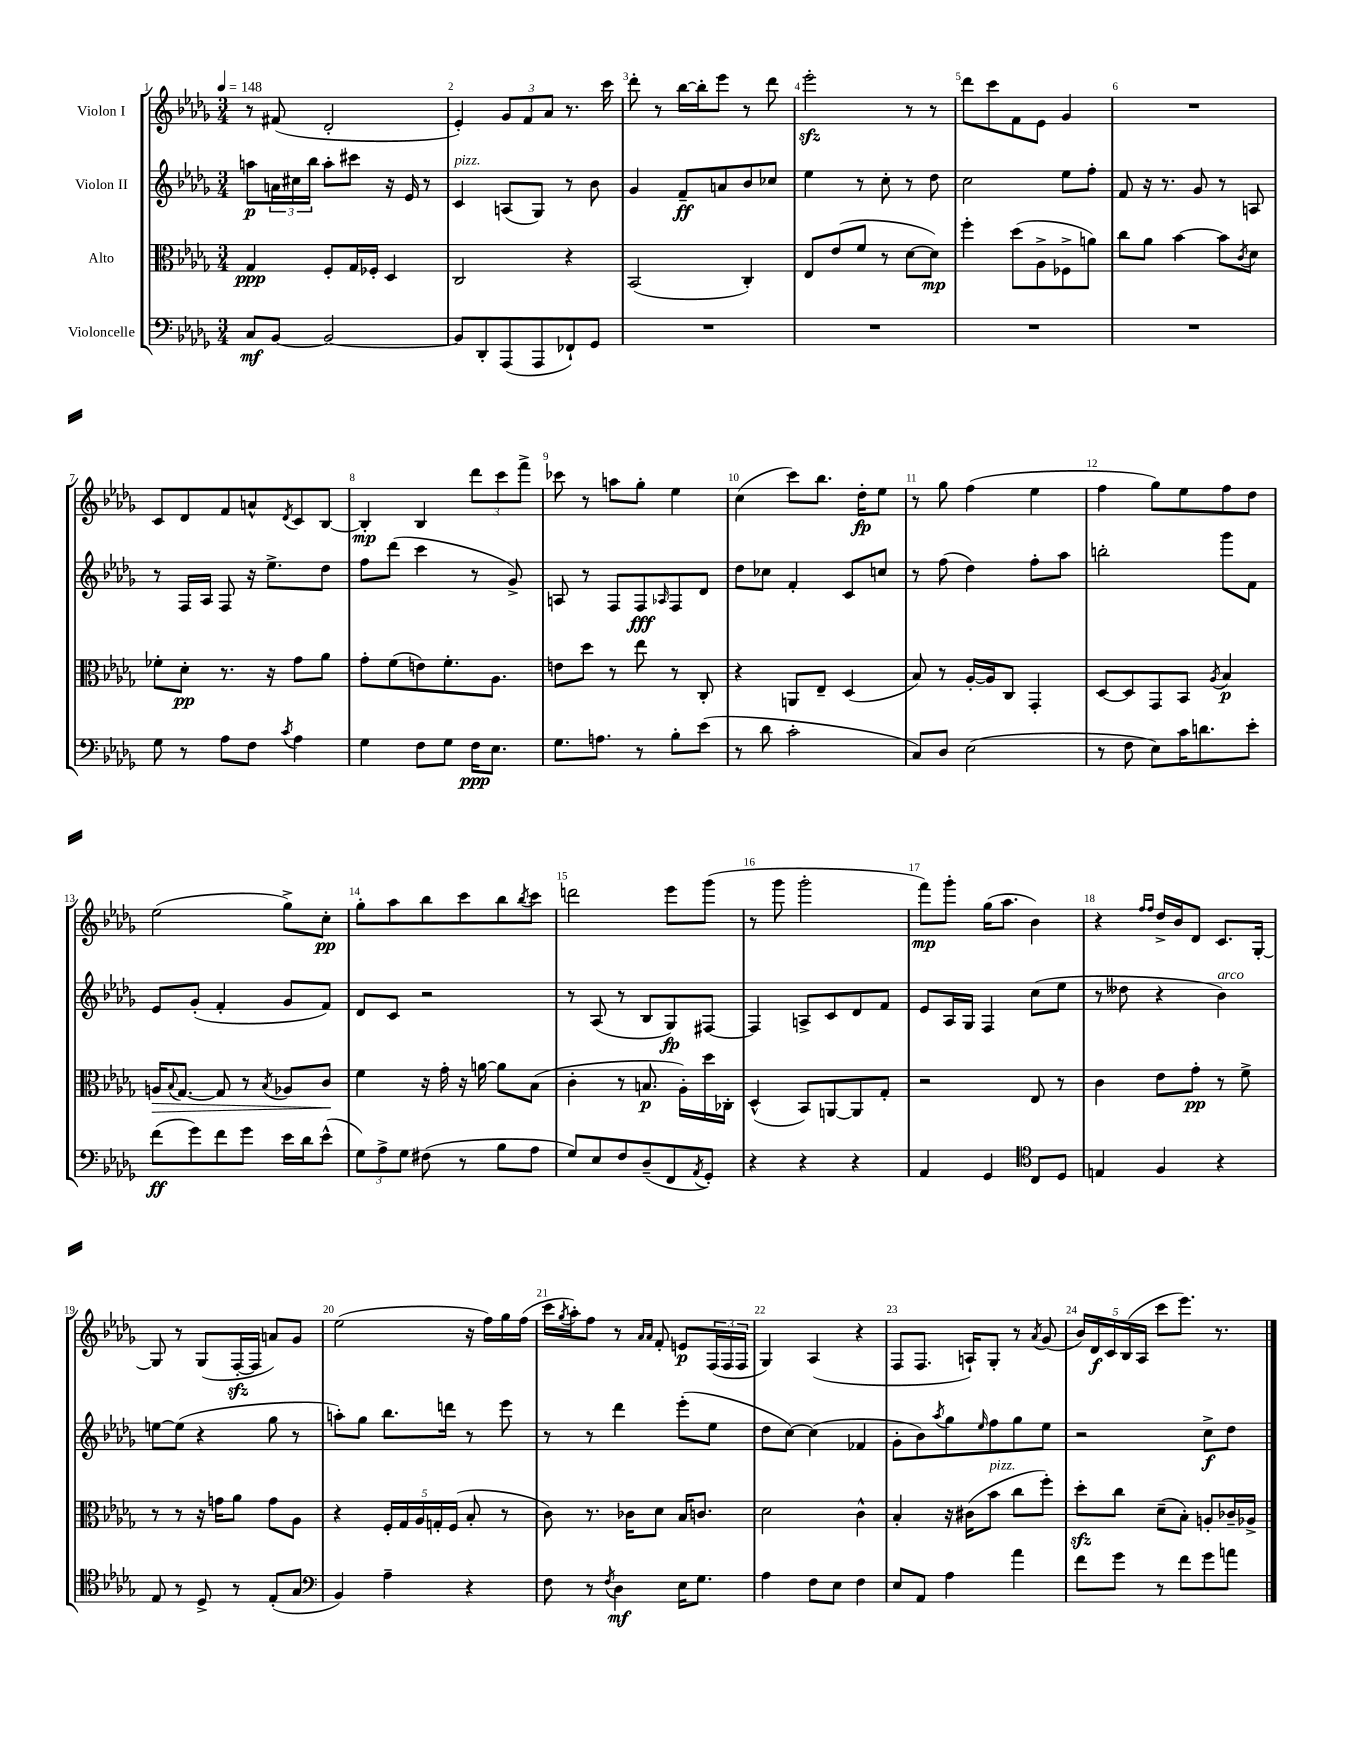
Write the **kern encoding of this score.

**kern	**dynam	**kern	**dynam	**kern	**dynam	**kern	**dynam
*part4	*part4	*part3	*part3	*part2	*part2	*part1	*part1
*staff4	*staff4	*staff3	*staff3	*staff2	*staff2	*staff1	*staff1
*I"Violoncelle	*	*I"Alto	*	*I"Violon II	*	*I"Violon I	*
*clefF4	*	*clefC3	*	*clefG2	*	*clefG2	*
*k[b-e-a-d-g-]	*	*k[b-e-a-d-g-]	*	*k[b-e-a-d-g-]	*	*k[b-e-a-d-g-]	*
*M3/4	*	*M3/4	*	*M3/4	*	*M3/4	*
*MM148	*	*MM148	*	*MM148	*	*MM148	*
=1	=1	=1	=1	=1	=1	=1	=1
8C/L	mf	4G-/	ppp	8aan\L	p	8r	.
[8BB-/J	.	.	.	24an\L	.	(8f#X/	.
.	.	.	.	24cc#X\	.	.	.
.	.	.	.	24bb-\JJ	.	.	.
2BB-/_	.	8F'/L	.	8aa'\L	.	2d-'/	.
.	.	16G-/L	.	8ccc#X\J	.	.	.
.	.	16F-X'/JJ	.	.	.	.	.
.	.	4D-/	.	16r	.	.	.
.	.	.	.	16e-/	.	.	.
.	.	.	.	8r	.	.	.
=2	=2	=2	=2	=2	=2	=2	=2
!	!	!	!	!LO:TX:a:i:t=pizz.	!	!	!
8BB-/L]	.	2C/	.	4c/	.	4e-'/)	.
8DD-'/	.	.	.	.	.	.	.
(8AAA-/	.	.	.	(8An/L	.	12g-/L	.
.	.	.	.	.	.	12f/	.
8AAA-/	.	.	.	8G-/J)	.	.	.
.	.	.	.	.	.	12a-/J	.
8FF-X`/)	.	4r	.	8r	.	8.r	.
8GG-/J	.	.	.	8b-\	.	.	.
.	.	.	.	.	.	16ccc\	.
=3	=3	=3	=3	=3	=3	=3	=3
2.r	.	(2BB-/	.	4g-/	.	8ddd-'\	.
.	.	.	.	.	.	8r	.
.	.	.	.	8f~/L	ff	[16bb-\LL	.
.	.	.	.	.	.	16bb-'\J]	.
.	.	.	.	8an/	.	8eee-\J	.
.	.	4C'/)	.	8b-/	.	8r	.
.	.	.	.	8cc-X/J	.	8ddd-\	.
=4	=4	=4	=4	=4	=4	=4	=4
2.r	.	8E-/L	.	4ee-\	.	2eee-zz'\	.
.	.	(8e-/	.	.	.	.	.
.	.	8f/J	.	8r	.	.	.
.	.	8r	.	8cc'\	.	.	.
.	.	[8d-\L	.	8r	.	8r	.
.	.	8d-\J])	mp	8dd-\	.	8r	.
=5	=5	=5	=5	=5	=5	=5	=5
2.r	.	4ff'\	.	2cc\	.	8ddd-\L	.
.	.	.	.	.	.	8ccc\	.
.	.	(8dd-\L	.	.	.	8f\	.
.	.	8A-^\	.	.	.	8e-\J	.
.	.	8F-X^\	.	8ee-\L	.	4g-/	.
.	.	8an\J)	.	8ff'\J	.	.	.
=6	=6	=6	=6	=6	=6	=6	=6
2.r	.	8cc\L	.	8f/	.	2.r	.
.	.	8a-\J	.	16r	.	.	.
.	.	.	.	8.r	.	.	.
.	.	[4b-\	.	.	.	.	.
.	.	.	.	8g-/	.	.	.
.	.	8b-\L]	.	8r	.	.	.
.	.	8qc/	.	.	.	.	.
.	.	8d-\J	.	8An/	.	.	.
!!LO:LB:g=z
=7	=7	=7	=7	=7	=7	=7	=7
8G-\	.	8f-X'\L	.	8r	.	8c/L	.
8r	.	8d-'\J	pp	16F/LL	.	8d-/	.
.	.	.	.	16A-/JJ	.	.	.
8A-\L	.	8.r	.	8F/	.	8f/	.
8F\J	.	.	.	16r	.	8an^^/	.
.	.	16r	.	8.ee-^\L	.	.	.
8qc/	.	.	.	.	.	8qd-/	.
4A-\	.	8g-\L	.	.	.	8c/	.
.	.	8a-\J	.	8dd-\J	.	[8B-/J	.
=8	=8	=8	=8	=8	=8	=8	=8
4G-\	.	8g-'\L	.	8ff\L	.	4B-'/]	mp
.	.	(8f\	.	(8ddd-\J	.	.	.
8F\L	.	8en\)	.	4ccc\	.	4B-/	.
8G-\J	.	8.f'\	.	.	.	.	.
16F\KL	ppp	.	.	8r	.	12ddd-\L	.
8.E-\J	.	8.A-\J	.	.	.	.	.
.	.	.	.	.	.	12ccc\	.
.	.	.	.	8g-^/)	.	.	.
.	.	.	.	.	.	12fff^\J	.
=9	=9	=9	=9	=9	=9	=9	=9
8.G-\L	.	8en\L	.	8An/	.	8ccc-X\	.
.	.	8dd-\J	.	8r	.	8r	.
8.An\J	.	.	.	.	.	.	.
.	.	8r	.	8F/L	.	8aan\L	.
8r	.	8ee-\	.	8F/	fff	8gg-'\J	.
.	.	.	.	16qqA-X/	.	.	.
8B-'\L	.	8r	.	8F/	.	4ee-\	.
(8e-\J	.	8C'/	.	8d-/J	.	.	.
=10	=10	=10	=10	=10	=10	=10	=10
8r	.	4r	.	8dd-\L	.	(4cc\	.
8d-\	.	.	.	8cc-X\J	.	.	.
2c'\	.	8AAn/L	.	4f'/	.	8ccc\L)	.
.	.	8E-~/J	.	.	.	8.bb-\J	.
.	.	(4D-/	.	8c/L	.	.	.
.	.	.	.	.	.	16dd-'\KL	fp
.	.	.	.	8ccn/J	.	8ee-\J	.
=11	=11	=11	=11	=11	=11	=11	=11
8C/L)	.	8B-/)	.	8r	.	8r	.
8D-/J	.	8r	.	(8ff\	.	8gg-\	.
(2E-\	.	[16A-'/LL	.	4dd-\)	.	(4ff\	.
.	.	16A-/J]	.	.	.	.	.
.	.	8C/J	.	.	.	.	.
.	.	4GG-'/	.	8ff'\L	.	4ee-\	.
.	.	.	.	8aa-\J	.	.	.
=12	=12	=12	=12	=12	=12	=12	=12
8r	.	[8D-/L	.	2bbn'\	.	4ff\	.
8F\	.	8D-/]	.	.	.	.	.
8E-\L)	.	8GG-/	.	.	.	8gg-\L)	.
16c\K	.	8BB-/J	.	.	.	8ee-\	.
8.dn\	.	.	.	.	.	.	.
.	.	8qA-/	.	.	.	.	.
.	.	4B-/	p	8ggg-\L	.	8ff\	.
8e-'\J	.	.	.	8f\J	.	8dd-\J	.
!!LO:LB:g=z
=13	=13	=13	=13	=13	=13	=13	=13
!	!	!	!LO:HP:b	!	!	!	!
(8f\L	ff	16An/KL	>	8e-/L	.	(2ee-\	.
.	.	8qqB-/	.	.	.	.	.
.	.	[8.G-/J	.	.	.	.	.
8g-\)	.	.	.	(8g-'/J	.	.	.
8f\	.	8G-/]	.	4f'/	.	.	.
8g-\J	.	8r	.	.	.	.	.
.	.	8qB-/	.	.	.	.	.
16e-\LL	.	8A-X/L	.	8g-/L	.	8gg-^\L)	.
16d-\J	.	.	.	.	.	.	.
(8e-^^\J	.	8c/J	.	8f/J)	.	8cc'\J	pp
.	.	.	]	.	.	.	.
=14	=14	=14	=14	=14	=14	=14	=14
12G-\L)	.	4f\	.	8d-/L	.	8gg-'\L	.
12A-^\	.	.	.	.	.	.	.
.	.	.	.	8c/J	.	8aa-\	.
12G-\J	.	.	.	.	.	.	.
(8F#X\	.	16r	.	2r	.	8bb-\	.
.	.	16g-'\	.	.	.	.	.
8r	.	16r	.	.	.	8ccc\	.
.	.	[16an\	.	.	.	.	.
8B-\L	.	8a\L]	.	.	.	8bb-\	.
.	.	.	.	.	.	8qbb-/	.
8A-\J	.	(8B-\J	.	.	.	8ccc\J	.
=15	=15	=15	=15	=15	=15	=15	=15
8G-/L)	.	4c'\	.	8r	.	2dddn\	.
8E-/	.	.	.	(8A-/	.	.	.
8F/	.	8r	.	8r	.	.	.
(8D-~/	.	8.Bn/	p	8B-/L	.	.	.
8FF/	.	.	.	8G-/)	fp	8eee-\L	.
.	.	16A-'\LL)	.	.	.	.	.
8qAA-/	.	.	.	.	.	.	.
8GG-'/J)	.	16dd-\	.	[8F#X/J	.	(8ggg-\J	.
.	.	16C-X'\JJ	.	.	.	.	.
=16	=16	=16	=16	=16	=16	=16	=16
4r	.	(4D-^^/	.	4F#/]	.	8r	.
.	.	.	.	.	.	8ggg-\	.
4r	.	8BB-/L)	.	8An^/L	.	2ggg-'\	.
.	.	[8AAn/	.	8c/	.	.	.
4r	.	8AA/]	.	8d-/	.	.	.
.	.	8G-'/J	.	8f/J	.	.	.
=17	=17	=17	=17	=17	=17	=17	=17
4AA-/	.	2r	.	8e-/L	.	8fff\L)	mp
.	.	.	.	16A-/L	.	8ggg-'\J	.
.	.	.	.	16G-/JJ	.	.	.
4GG-/	.	.	.	4F/	.	(16gg-\KL	.
.	.	.	.	.	.	8.aa-\J	.
*clefC4	*	*	*	*	*	*	*
8C/L	.	8E-/	.	(8cc\L	.	4b-\)	.
8D-/J	.	8r	.	8ee-\J	.	.	.
=18	=18	=18	=18	=18	=18	=18	=18
4En/	.	4c\	.	8r	.	4r	.
.	.	.	.	8dd--X\	.	.	.
.	.	.	.	.	.	16qqff/LL	.
.	.	.	.	.	.	16qqff/JJ	.
4F/	.	8e-\L	.	4r	.	16dd-^/LL	.
.	.	.	.	.	.	16b-/J	.
.	.	8g-'\J	pp	.	.	8d-/J	.
!	!	!	!	!LO:TX:a:i:t=arco	!	!	!
4r	.	8r	.	4b-\)	.	8.c/L	.
.	.	8f^\	.	.	.	.	.
.	.	.	.	.	.	[16G-'/Jk	.
!!LO:LB:g=z
=19	=19	=19	=19	=19	=19	=19	=19
8E-/	.	8r	.	[8een\L	.	8G-/]	.
8r	.	8r	.	(8ee\J]	.	8r	.
8D-^/	.	16r	.	4r	.	(8G-/L	.
.	.	16gn\KL	.	.	.	.	.
8r	.	8a-\J	.	.	.	[16Fzz'/L	.
.	.	.	.	.	.	16F/JJ]	.
(8E-'/L	.	8g\L	.	8gg-\	.	8an/L)	.
8G-/J	.	8A-\J	.	8r	.	8g-/J	.
=20	=20	=20	=20	=20	=20	=20	=20
*clefF4	*	*	*	*	*	*	*
4BB-/)	.	4r	.	8aan'\L)	.	(2ee-\	.
.	.	.	.	8gg-\J	.	.	.
4A-~\	.	20F'/LL	.	8.bb-\L	.	.	.
.	.	20G-/	.	.	.	.	.
.	.	20A-/	.	.	.	.	.
.	.	20Gn'/	.	.	.	.	.
.	.	.	.	16dddn\Jk	.	.	.
.	.	(20F/JJ	.	.	.	.	.
4r	.	8B-'/	.	8r	.	16r	.
.	.	.	.	.	.	16ff\LL)	.
.	.	8r	.	8eee-\	.	16gg-\	.
.	.	.	.	.	.	(16ff\JJ	.
=21	=21	=21	=21	=21	=21	=21	=21
8F\	.	8c\)	.	8r	.	16ccc\LL	.
.	.	.	.	.	.	8qgg-/	.
.	.	.	.	.	.	16aa-'\J)	.
8r	.	8.r	.	8r	.	8ff\J	.
8qF/	.	.	.	.	.	.	.
4D-\	mf	.	.	4ddd-\	.	8r	.
.	.	16c-X\KL	.	.	.	.	.
.	.	.	.	.	.	16qqa-/LL	.
.	.	.	.	.	.	16qqa-/JJ	.
.	.	8d-\J	.	.	.	8f'/	.
16E-\KL	.	16B-/KL	.	(8eee-'\L	.	8en/L	p
8.G-\J	.	8.cn/J	.	.	.	.	.
.	.	.	.	8ee-\J	.	(24F/L	.
.	.	.	.	.	.	24F/	.
.	.	.	.	.	.	24F/JJ	.
=22	=22	=22	=22	=22	=22	=22	=22
4A-\	.	2d-\	.	8dd-\L	.	4G-/)	.
.	.	.	.	[8cc\J)	.	.	.
8F\L	.	.	.	(4cc\]	.	(4A-/	.
8E-\J	.	.	.	.	.	.	.
4F\	.	4c^^\	.	4f-X/	.	4r	.
=23	=23	=23	=23	=23	=23	=23	=23
8E-/L	.	4B-'/	.	8g-'\L	.	8F/L	.
8AA-/J	.	.	.	8b-\)	.	8.F/J	.
.	.	.	.	8qaa-/	.	.	.
4A-\	.	16r	.	8gg-\	.	.	.
.	.	(16c#X\KL	.	.	.	16An`/KL)	.
.	.	.	.	16qqee-/	.	.	.
!	!	!LO:TX:a:i:t=pizz.	!	!	!	!	!
.	.	8b-\J	.	8ff\	.	8G-'/J	.
4a-\	.	8cc\L	.	8gg-\	.	8r	.
.	.	.	.	.	.	8qa-/	.
.	.	8ff'\J)	.	8ee-\J	.	(8g-/	.
=24	=24	=24	=24	=24	=24	=24	=24
8f\L	.	8dd-zz'\L	.	2r	.	20b-/LL)	.
.	.	.	.	.	.	20d-/	f
.	.	.	.	.	.	20c/	.
8g-\J	.	8cc\J	.	.	.	.	.
.	.	.	.	.	.	(20B-/	.
.	.	.	.	.	.	20A-/JJ	.
8r	.	(8d-~\L	.	.	.	8ccc\L	.
8f\L	.	8B-'\J)	.	.	.	8.eee-\J)	.
8g-\	.	8An'/L	.	8cc^\L	f	.	.
.	.	.	.	.	.	8.r	.
8an\J	.	16c-X~/L	.	8dd-\J	.	.	.
.	.	16A-X^/JJ	.	.	.	.	.
==	==	==	==	==	==	==	==
*-	*-	*-	*-	*-	*-	*-	*-
